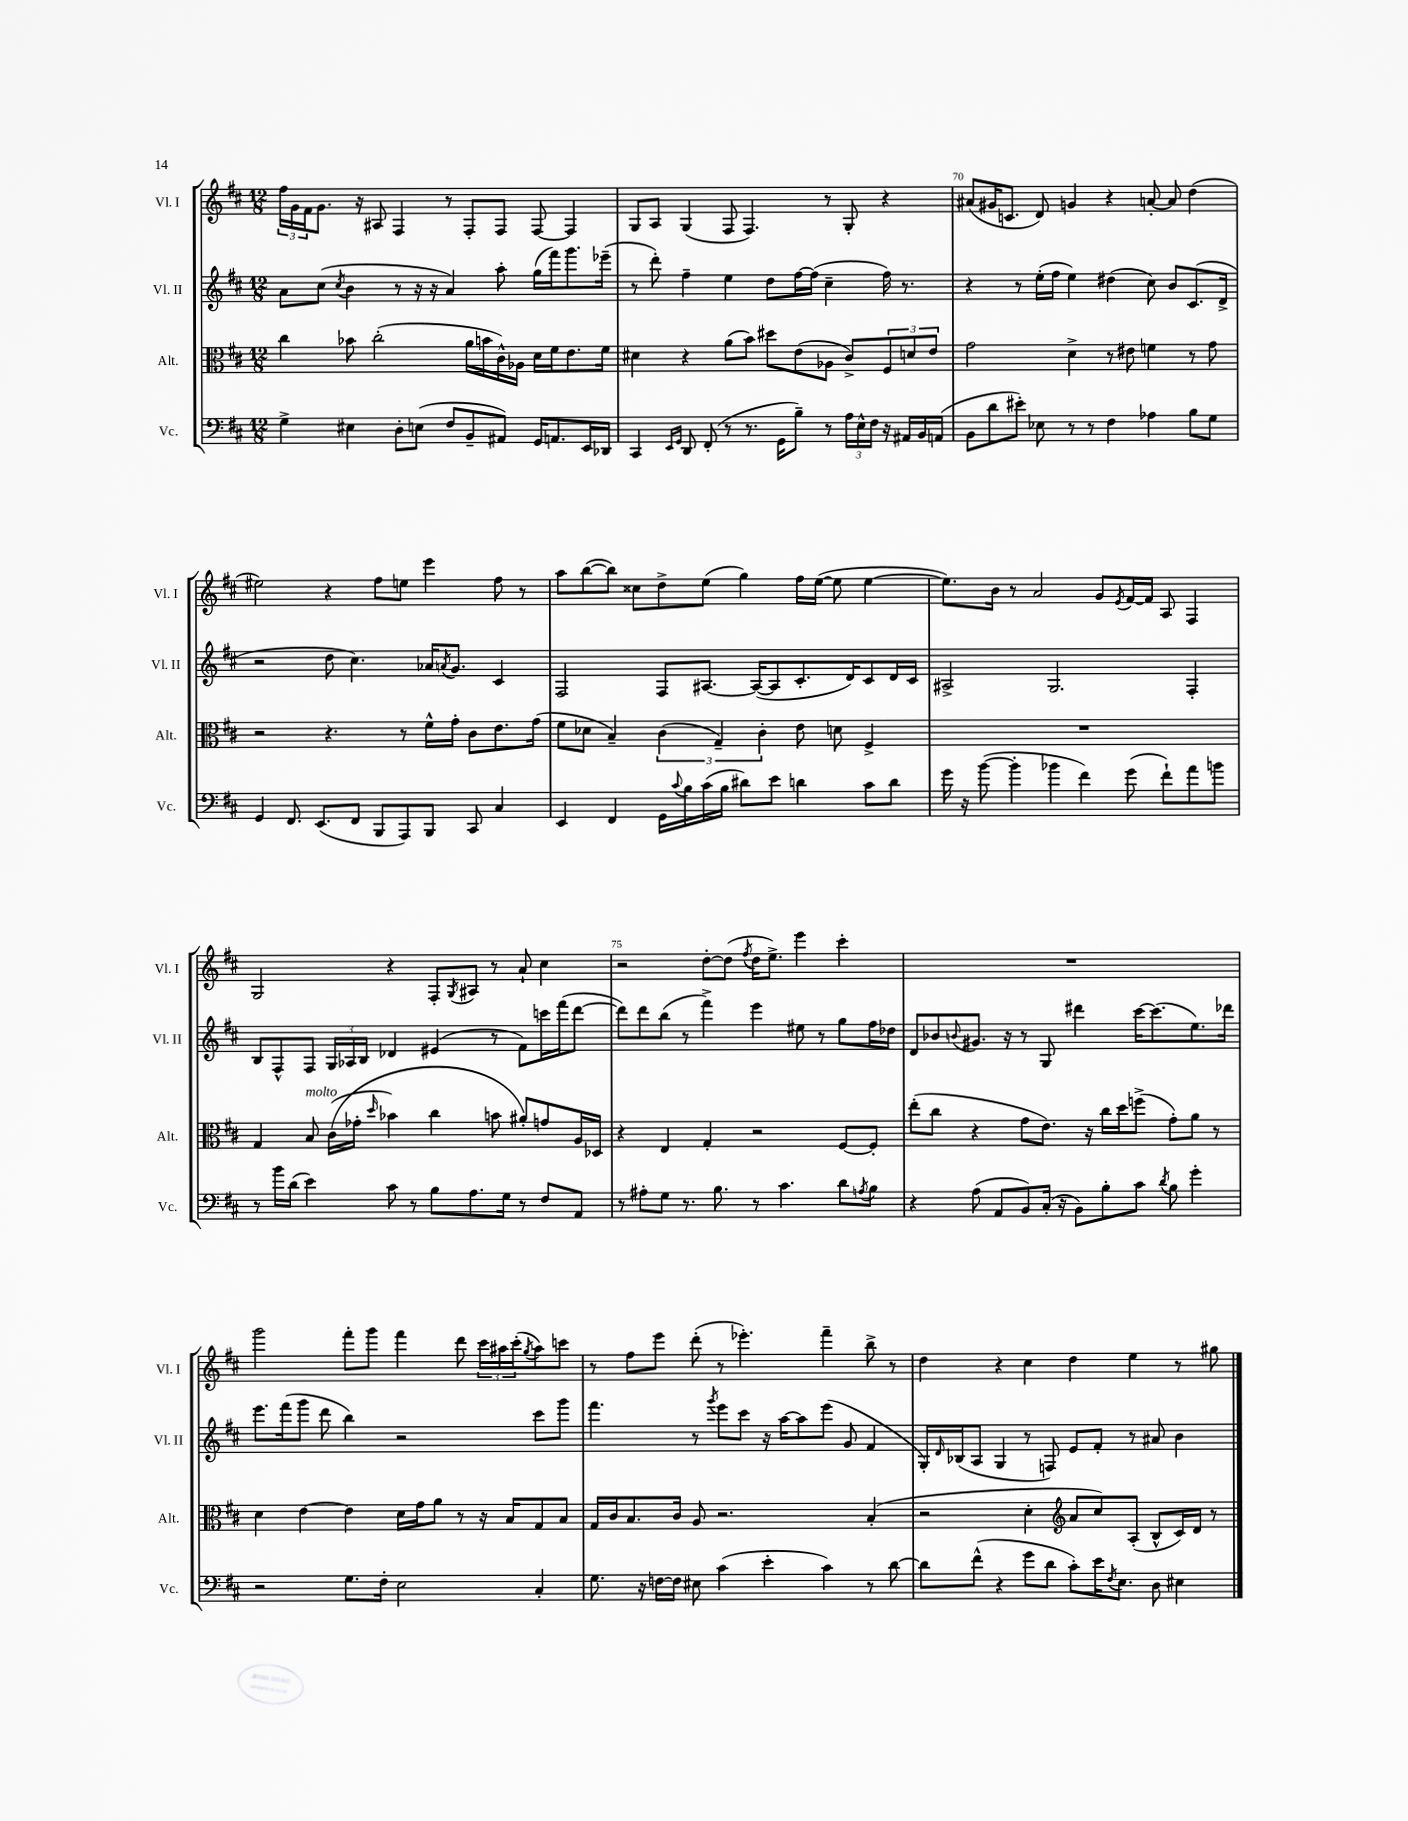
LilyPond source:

<<
\new StaffGroup <<
\new Staff = "s0" \with { instrumentName = "Vl. I" shortInstrumentName = "Vl. I" } {
    \clef treble \key d \major \numericTimeSignature \time 12/8
    \tuplet 3/2 { fis''16 g'16 fis'16 } g'8. r16 ais8 fis4 r8 fis8-. fis8 fis8~ fis4 |
    g8 a8 g4( fis8 fis4.) r8 g8-. r4 |
    ais'8( gis'16 c'8. d'8) g'4 r4 a'8~-. a'8 d''4( |
    eis''2) r4 fis''8 e''8 e'''4 fis''8 r8 |
    a''8 b''8~( b''8) cisis''8 d''8-> e''8( g''4) fis''16 e''16~( e''8 e''4~ |
    e''8.) b'16 r8 a'2 g'8 \acciaccatura { e'8 } fis'16~ fis'16 a8 fis4 |
    g2 r4 fis8-. \acciaccatura { g8 } ais8 r8 a'8-! cis''4 |
    r2 d''8~-. d''8( \acciaccatura { fis''8 } d''16 e''8.->) e'''4 cis'''4-. |
    R1. |
    g'''2 fis'''8-. g'''8 fis'''4 d'''8 \tuplet 3/2 { cis'''16 ais''16 cis'''16-.( } \acciaccatura { g''8 } ais''8) c'''8 |
    r8 fis''8 e'''8 d'''8-.( r8 ees'''4.-.) fis'''4-- b''8-> r8 |
    d''4 r4 cis''4 d''4 e''4 r8 gis''8 \bar "|." |
}
\new Staff = "s1" \with { instrumentName = "Vl. II" shortInstrumentName = "Vl. II" } {
    \clef treble \key d \major \numericTimeSignature \time 12/8
    a'8 cis''8( \acciaccatura { cis''8 } b'4 r8 r16 r16 a'4) a''8-. g''16( fis'''16) g'''8. ees'''16--( |
    r8 d'''8-.) fis''4-- e''4 d''8 fis''16~ fis''16( cis''4-- fis''16) r8. |
    r4 r8 e''16-.( fis''16 e''4) dis''4( cis''8) b'8 cis'8.( d'16-> |
    r2 d''8 cis''4.) aes'16 \acciaccatura { a'8 } g'8. cis'4 |
    fis2 fis8 ais8.~ ais16~( ais8 cis'8.-. d'16) cis'8 d'16 cis'16 |
    ais2-> g2. fis4-. |
    b8 fis8-^ fis8 \tuplet 3/2 { g16 aes16 b16 } des'4 eis'4( r8 fis'8) c'''16 fis'''16( d'''8~ |
    d'''8) d'''8 b''8( r8 fis'''4->) e'''4 eis''8 r8 g''8 fis''16 des''16 |
    d'8 bes'8 \appoggiatura { b'8 } gis'8. r16 r8 g8 dis'''4 cis'''16~ cis'''8.( e''8.) des'''16 |
    e'''8. fis'''16( g'''8 d'''8 b''4) r2 cis'''8 g'''8 |
    fis'''4. r8 \acciaccatura { g'''8 } e'''8 cis'''8 r16 a''16~ a''8 e'''8( g'8 fis'4 |
    g16-.) \grace { d'16 } bes16( a8 g4 r8 f8) e'8 fis'8-. r8 ais'8 b'4 \bar "|." |
}
\new Staff = "s2" \with { instrumentName = "Alt." shortInstrumentName = "Alt." } {
    \clef alto \key d \major \numericTimeSignature \time 12/8
    cis''4 bes'8 cis''2-.( a'16 b'16 cis'16-^) aes16 d'16 fis'16 e'8. fis'16 |
    dis'4 r4 a'8( b'8) dis''8 e'8( aes8 cis'8->) \tuplet 3/2 { fis8 d'8 e'8 } |
    g'2 d'4-> r8 eis'8 f'4 r8 g'8 |
    r2 r4. r8 fis'16-^ g'16-. cis'8 e'8. g'16( |
    fis'8 des'8 b4--) \tuplet 3/2 { cis'4( g4--) cis'4-. } e'8 d'8 fis4-> |
    R1. |
    g4 b8^\markup { \italic "molto" } cis'16(\( ges'16-. \grace { d''16 } bes'4) cis''4 b'8 ais'8-.\) g'8 a16 des16 |
    r4 e4 g4-. r2 fis8~ fis8-. |
    e''8-.( cis''8 r4 g'8 e'8.) r16 cis''16 d''16 f''8->( g'8-.) a'8 r8 |
    d'4 e'4~ e'4 d'16 g'16 a'8 r8 r16 b16 g8 b8 |
    g16 cis'16 b8. cis'16 a8 r2. b4-.( |
    r2 d'4-. \clef treble a'8 cis''8) a8-.( b8-^ cis'16) d'16 r8 \bar "|." |
}
\new Staff = "s3" \with { instrumentName = "Vc." shortInstrumentName = "Vc." } {
    \clef bass \key d \major \numericTimeSignature \time 12/8
    g4-> eis4 d8-. e8( fis8 b,8-- ais,8) g,16 a,8. e,16 des,16 |
    cis,4 \grace { e,16 g,16 } d,8 fis,8-.( r8 r8. g,16 b8--) r8 \tuplet 3/2 { a16 e16-^ fis16 } r16 ais,16 b,16 a,16( |
    b,8 d'8 eis'8-.) ees8 r8 r8 fis4 aes4 b8 g8 |
    g,4 fis,8. e,8.( fis,8 b,,8 a,,8) b,,8 cis,8 cis4 |
    e,4 fis,4 g,16 \appoggiatura { cis'8 } b16 cis'16( b16 dis'8) e'8 d'4 cis'8 d'8 |
    g'16 r16 b'8~( b'4-. bes'4 fis'4) g'8( fis'8-!) a'8 b'8 |
    r8 b'16 d'16( e'4) cis'8 r8 b8 a8. g16 r8 fis8 a,8 |
    r8 ais8-. g8 r8. b8. r8 cis'4. d'8 \acciaccatura { a8 } b8 |
    r4 a8( a,8 b,8) cis16-.( r16 b,8) b8-. cis'8 \acciaccatura { d'8 } b8 g'4-. |
    r2 g8. fis16-. e2 cis4-. |
    g8. r16 f16~ f16 eis8 cis'4( e'4-. cis'4) r8 d'8~ |
    d'8 fis'8-^( r4 g'8 d'8 cis'8-.) e'16 \acciaccatura { fis8 } e8. d8 eis4 \bar "|." |
}
>>
>>
\layout { \context { \Score currentBarNumber = #68 \override BarNumber.break-visibility = ##(#f #t #t) barNumberVisibility = #(every-nth-bar-number-visible 5) } }
